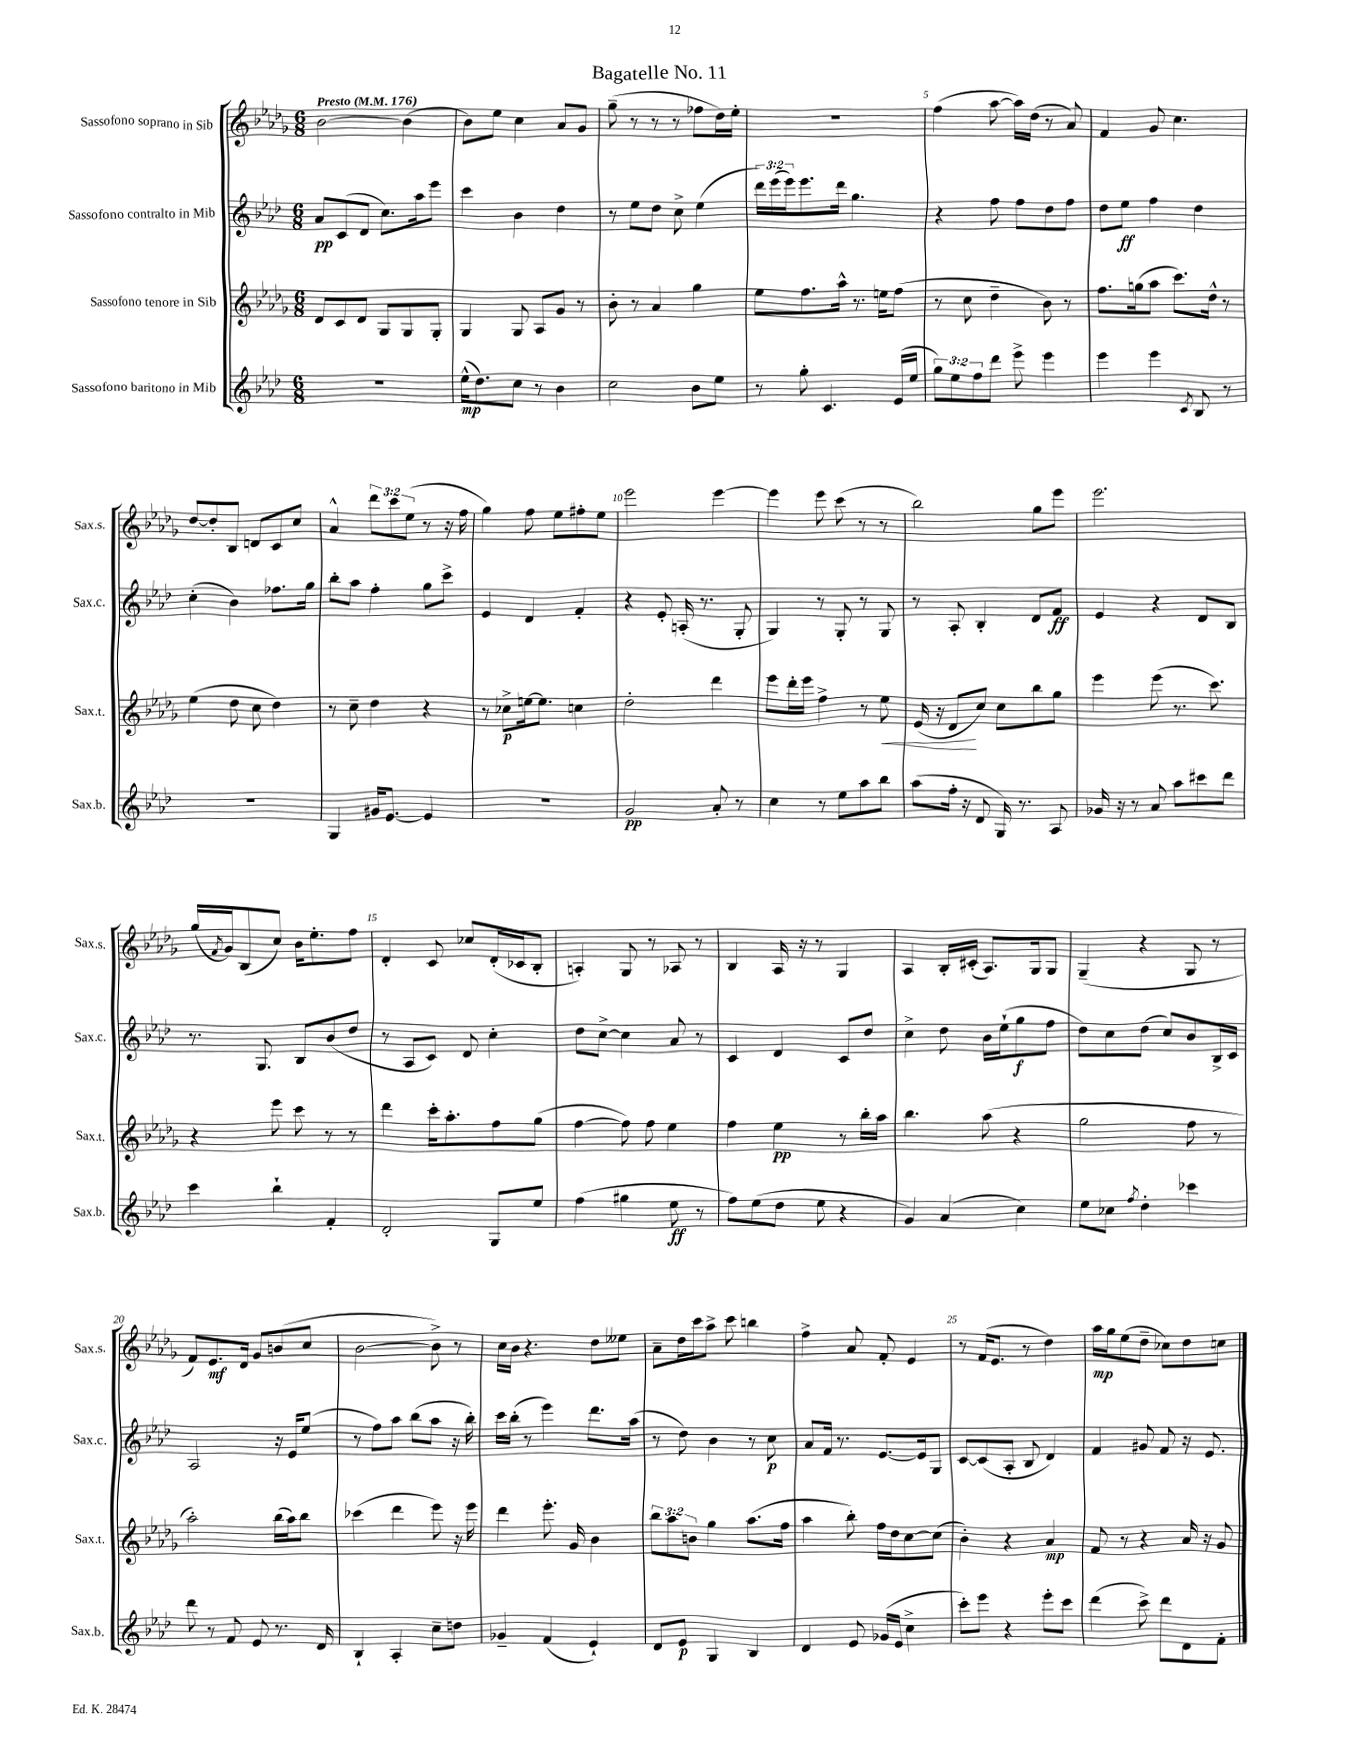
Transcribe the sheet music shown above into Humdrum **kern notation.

**kern	**kern	**kern	**kern
*staff4	*staff3	*staff2	*staff1
*clefG2	*clefG2	*clefG2	*clefG2
*k[b-e-a-d-]	*k[b-e-a-d-g-]	*k[b-e-a-d-]	*k[b-e-a-d-g-]
*M6/8	*M6/8	*M6/8	*M6/8
*MM176	*MM176	*MM176	*MM176
2.r	8d-	8a-	[2b-
.	8c	(8c	.
.	8d-	8d-	.
.	8G-	8.cc)	.
.	8G-	.	(4b-]
.	.	16aa-	.
.	8G-'	8eee-	.
=	=	=	=
(16ee-^^	4G-	4ccc	8b-)
8.dd-)	.	.	.
.	.	.	8ee-
8cc	8G-	4b-	4cc
8r	8A-	.	.
4b-	8g-	4dd-	8a-
.	8r	.	8g-
=	=	=	=
2cc	8b-'	8r	(8gg-~
.	8r	8ee-	8r
.	4a-	8dd-	8r
.	.	8cc^	8r
8b-	4gg-	(4ee-	8ff-
8ee-	.	.	16dd-)
.	.	.	16ee-'
=	=	=	=
8r	8ee-	24ddd-)	2.r
.	.	(24eee-	.
.	.	24eee-)	.
8gg'	8.ff	8.eee-	.
4.c	.	.	.
.	16aa-^^	16ddd-	.
.	8.r	4.gg	.
.	16ee	.	.
(16e-	(8ff	.	.
16ee-	.	.	.
=	=	=	=
12gg)	8r	4r	(4ff
12ee-	.	.	.
.	8cc	.	.
12ff	.	.	.
8ddd-	4dd-~	8ff	[8aa-
8eee-^	.	8ff	16aa-])
.	.	.	(16dd-
4eee-	8b-)	8dd-	8r
.	8r	8ff	8a-)
=	=	=	=
4eee-	8.ff	8dd-	4f
.	.	8ee-	.
.	(16gg	.	.
4eee-	8aa-	4ff	8g-
.	8.ccc)	.	4.cc
8qc	.	.	.
8B-	.	4dd-	.
.	16dd-^^	.	.
8r	8r	.	.
=	=	=	=
2.r	(4ee-	(4cc'	[8dd-
.	.	.	8dd-']
.	8dd-	4b-)	8B-
.	8cc	.	8d
.	4dd-)	8.ff-	8c
.	.	.	8cc
.	.	16gg	.
=	=	=	=
4G	8r	8bb-'	4a-^^
.	8cc~	8aa-	.
16g#	4dd-	4ff'	12ddd-
[8.e-	.	.	.
.	.	.	12ccc
.	.	.	(12ee-
4e-]	4r	8gg	8r
.	.	8ccc^	16r
.	.	.	16ff
=	=	=	=
2.r	8r	4e-	4gg-)
.	8cc-^	.	.
.	[16ee	4d-	8ff
.	8.ee]	.	.
.	.	.	8ee-
.	4cc	4f'	8ff#'
.	.	.	8ee-
=	=	=	=
2g	2dd-'	4r	2eee-
.	.	8e-'	.
.	.	(16A'	.
.	.	8.r	.
8a-'	4ddd-	.	[4eee-
8r	.	8G'	.
=	=	=	=
4cc	8eee-	4G)	4eee-]
.	16ddd-'	.	.
.	16eee-	.	.
8r	4ff^	8r	8eee-
8ee-	.	8G'	(8ccc
8aa-	8r	8r	8r
8bb-	8ee-	8G	8r
=	=	=	=
(8aa-	(16e-	8r	2bb-)
.	16r	.	.
16ff'	8d-	8A-'	.
16r	.	.	.
8d-	8cc)	4B-'	.
16G)	8cc	.	.
8.r	.	.	.
.	8bb-	8d-	8gg-
8A-	8gg-	8f	8eee-
=	=	=	=
16g-	4eee-	4e-	2.eee-
16r	.	.	.
8r	.	.	.
8a-	(8eee-	4r	.
8aa-	8.r	.	.
8ccc#	.	8d-	.
.	8.ccc)	.	.
8ddd-	.	8B-	.
=	=	=	=
4ccc	4r	8.r	(16gg-
.	.	.	8qf
.	.	.	16g-)
.	.	.	(8B-
.	.	8.G	.
4bb-`	8eee-	.	8cc)
.	8ccc	8B-	16b-
.	.	.	8.ee-'
4f'	8r	(8b-	.
.	8r	8dd-	8ff
=	=	=	=
2d-'	4ddd-	8r	4d-'
.	.	8A-	.
.	16ccc'	8c)	8c
.	8.aa-'	.	.
.	.	8d-	8cc-
8G	8ff	4cc'	(16d-'
.	.	.	16c-
8ee-	(8gg-	.	8B-'
=	=	=	=
(4ff	[4ff	8dd-	4A')
.	.	[8cc^	.
4gg#	8ff])	4cc]	8G-
.	8ff	.	8r
8ee-	4ee-	8a-	8A-
8r	.	8r	8r
=	=	=	=
8ff)	4ff	4c	4B-
(8ee-	.	.	.
8dd-	4ee-	4d-	16A-
.	.	.	16r
8ee-	.	.	8r
4r	8r	8c	4G-
.	16bb-'	8dd-	.
.	16aa-	.	.
=	=	=	=
4g)	4.bb-	4cc^	4A-
(4a-	.	8dd-	16B-'
.	.	.	(16c#'
.	(8aa-	16b-	8.A-)
.	.	(16ee-`	.
4cc)	4r	8gg	.
.	.	.	16G-
.	.	8ff	8G-
=	=	=	=
8ee-	2gg-	8dd-)	(4G-~
8cc-	.	8cc	.
8qff	.	.	.
4dd-'	.	(8dd-	4r
.	.	8cc)	.
4ccc-	8ff	8b-	8G-
.	8r	16B-^	8r
.	.	16c	.
=	=	=	=
8ddd-	2aa-')	2A-	8f)
8r	.	.	8.e-
8f	.	.	.
.	.	.	16d-
8e-	.	.	8g-
8.r	(16bb-	16r	(8b
.	16aa-)	16e-	.
.	8bb-	(8ee-	8cc
16d-	.	.	.
=	=	=	=
4B-`	(4ccc-	8r	[2b-
.	.	8ff)	.
4A-'	4ddd-	8aa-	.
.	.	(8bb-	.
8cc~	8eee-)	8aa-	8b-^])
8dd	16r	16r	8r
.	16eee-	16bb-')	.
=	=	=	=
4g-~	4ddd-	16ccc	16cc
.	.	(16bb-'	16b-
.	.	8r	4.r
(4f	8.eee-'	4eee-)	.
.	16g-	.	.
4e-`)	4b-	8.ddd-	8dd-
.	.	.	8ee--
.	.	(16aa-	.
=	=	=	=
8d-	12bb-	8r	8a-~
.	12aa-	.	.
8e-	.	8dd-)	16dd-
.	12b	.	.
.	.	.	16ccc
4G	4gg-	4b-	8aa-^
.	.	.	8ccc
4B-	(8.aa-	8r	4bb
.	.	8cc	.
.	16ff	.	.
=	=	=	=
4d-	4aa-	8a-	4ff^
.	.	16f	.
.	.	8.r	.
8e-	8bb-')	.	8a-
(16g-	16ff	[8.e-	8f'
16e-	16dd-	.	.
4cc^	[8cc	.	4e-
.	.	16e-]	.
.	(8cc]	8G	.
=	=	=	=
8ccc')	4b-')	[8c	8r
8eee-	.	(8c]	(16f
.	.	.	8.e-
4r	4r	8A-'	.
.	.	8B-	8r
8eee-'	4a-	4d-)	4dd-)
8ccc	.	.	.
=	=	=	=
(4ddd-	8f	4f	16aa-
.	.	.	16gg-
.	8r	.	(8ee-
8ccc^)	4r	8g#	8dd-~
8ddd-	.	8f	8cc-)
8d-	16a-	16r	8dd-
.	16r	8.e-	.
8f'	8g-	.	8cc
==	==	==	==
*-	*-	*-	*-
